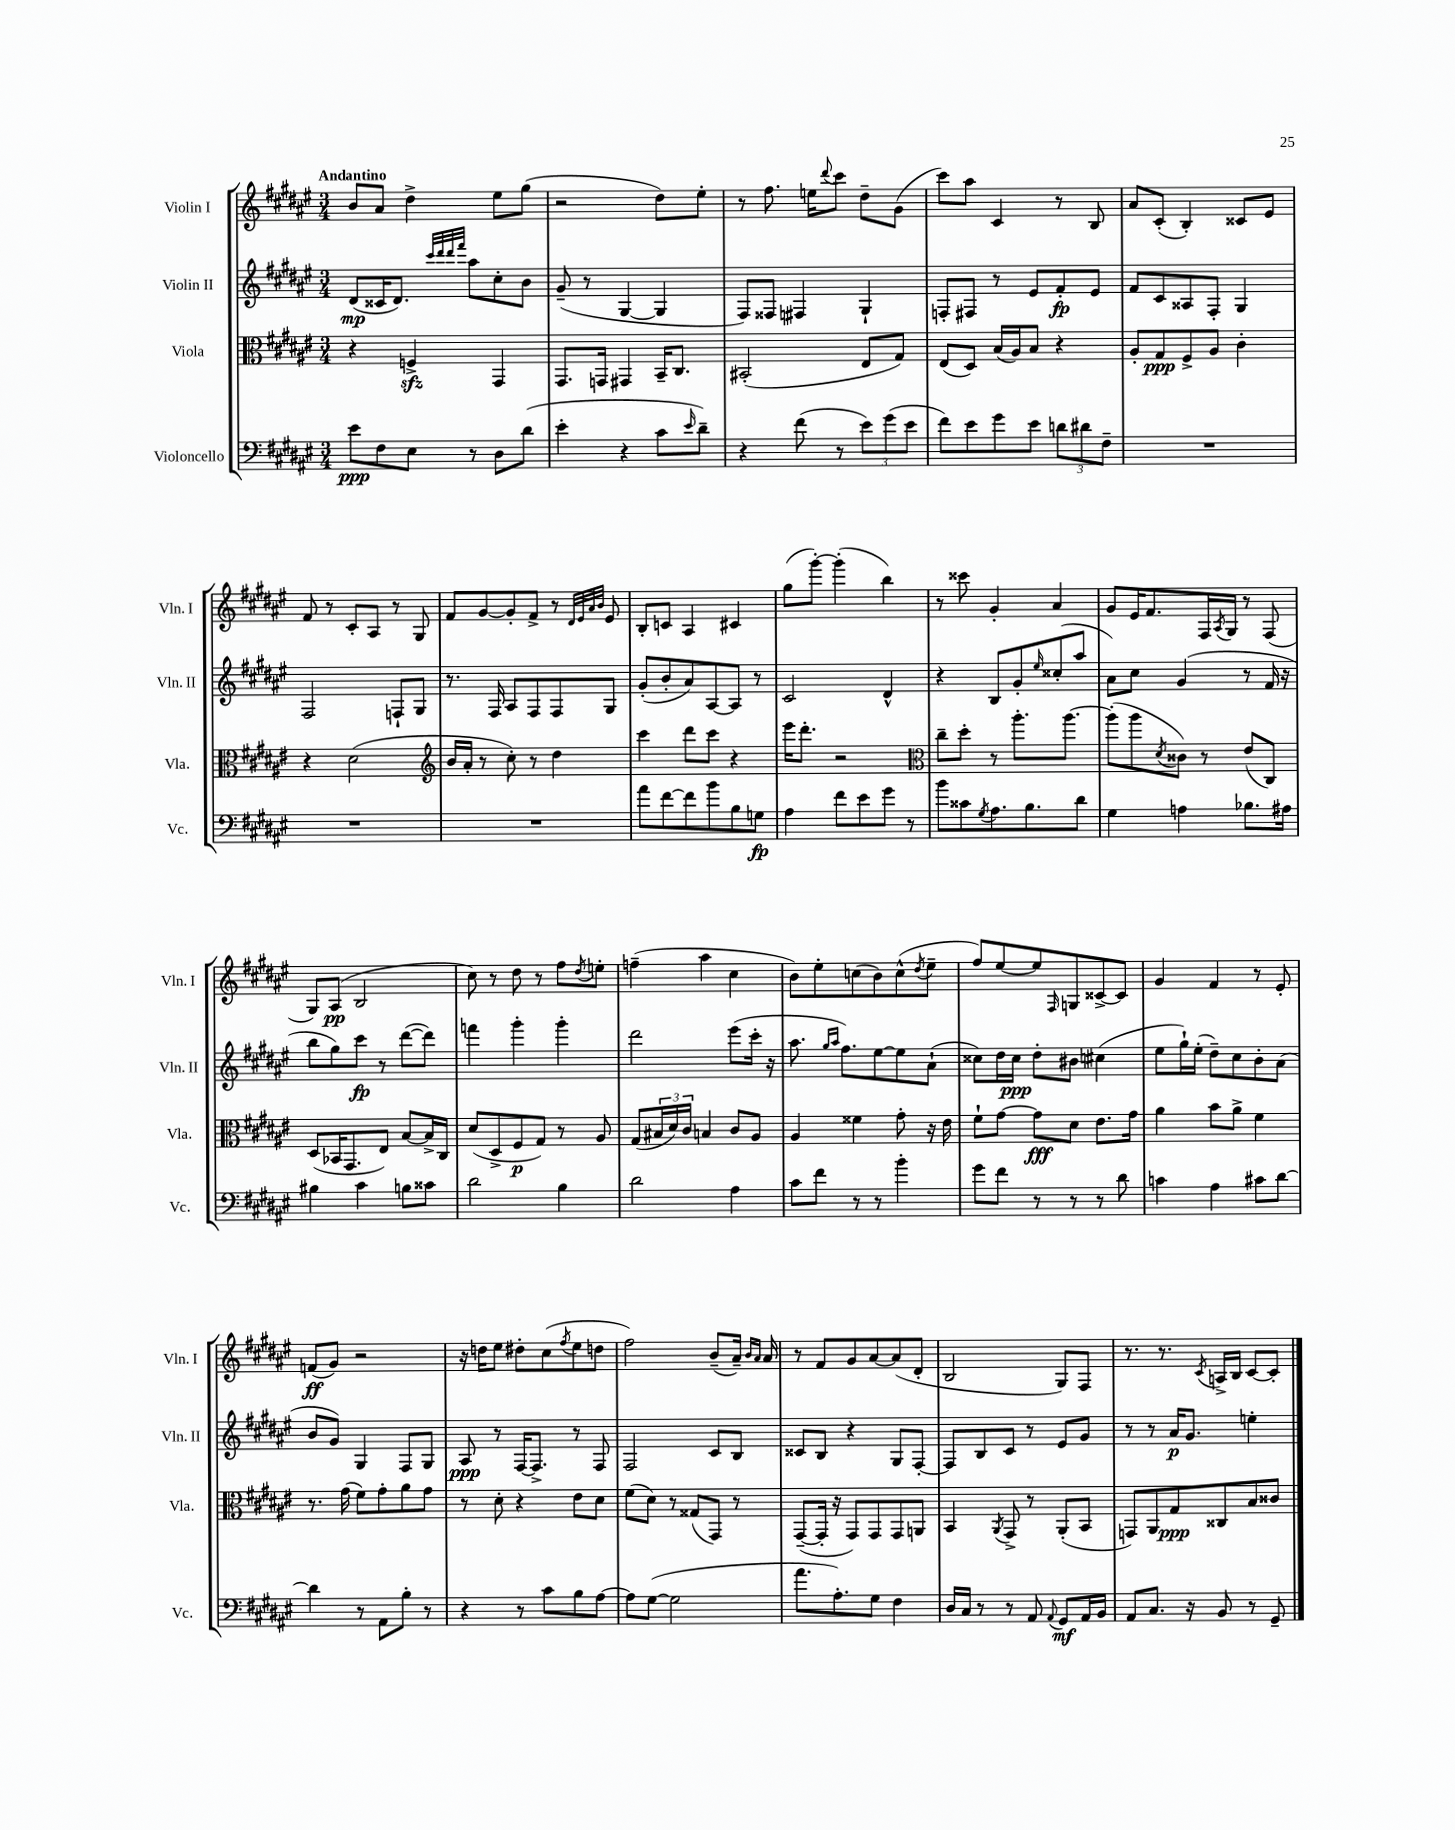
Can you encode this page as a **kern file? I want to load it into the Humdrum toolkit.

**kern	**kern	**kern	**kern
*staff4	*staff3	*staff2	*staff1
*clefF4	*clefC3	*clefG2	*clefG2
*k[f#c#g#d#a#e#]	*k[f#c#g#d#a#e#]	*k[f#c#g#d#a#e#]	*k[f#c#g#d#a#e#]
*M3/4	*M3/4	*M3/4	*M3/4
8e#	4r	(8d#	8b
8F#	.	16c##	8a#
.	.	8.d#)	.
8E#	4F^	.	4dd#^
.	.	32qqccc#	.
.	.	32qqddd#	.
.	.	32qqddd#	.
.	.	32qqfff#	.
8r	.	8aa#	.
8D#	4GG#	8cc#'	8ee#
(8d#	.	8b	(8gg#
=	=	=	=
4e#'	8.GG#	(8g#~	2r
.	.	8r	.
.	16GG	.	.
4r	4GG#	[4G#	.
8c#	16BB~	4G#]	8dd#)
.	8.C#	.	.
16qqe#	.	.	.
8d#~)	.	.	8ee#'
=	=	=	=
4r	(2BB#'	8F#)	8r
.	.	8F##	8.ff#
(8f#	.	4F#	.
.	.	.	16ee
.	.	.	8qqddd#
8r	.	.	8ccc#
12e#)	8E#	4G#`	8dd#~
(12g#	.	.	.
.	8G#)	.	(8g#
12e#	.	.	.
=	=	=	=
8f#)	(8E#	8F'	8ccc#)
8e#	8D#)	8F#	8aa#
8g#	(16B	8r	4c#
.	16A#)	.	.
8e#	8B	8e#	.
12d	4r	8f#'	8r
12d#	.	.	.
.	.	8e#	8B
12F#~	.	.	.
=	=	=	=
2.r	8A#'	8f#	8a#
.	8G#	8c#	(8c#'
.	8F#^	8A##	4B')
.	8A#	8F#'	.
.	4c#'	4G#	8c##
.	.	.	8e#
=	=	=	=
2.r	4r	2F#	8f#
.	.	.	8r
.	(2d#	.	8c#'
.	.	.	8A#
.	.	8F`	8r
.	.	8G#	8G#
=	=	=	=
*	*clefG2	*	*
2.r	16b	8.r	8f#
.	16a#'	.	.
.	8r	.	[8g#
.	.	16F#	.
.	8cc#')	8A#	8g#']
.	8r	8F#	8f#^
.	4dd#	8F#	8r
.	.	.	32qqd#
.	.	.	32qqe#
.	.	.	32qqa#
.	.	.	32qqb
.	.	8G#	8e#
=	=	=	=
8a#	4ccc#	(8g#'	8B'
[8f#	.	8b'	8c
8f#]	8ddd#	8a#)	4A#
8b	8ccc#	[8A#	.
8B	4r	8A#]	4c#
8G	.	8r	.
=	=	=	=
4A#	16eee#	2c#	(8gg#
.	8.ddd#'	.	.
.	.	.	[8ggg#')
8f#	2r	.	(4ggg#']
8e#	.	.	.
8g#	.	4d#^^	4bb)
8r	.	.	.
=	=	=	=
*	*clefC3	*	*
8b	8cc#~	4r	8r
8c##	8dd#'	.	8ccc##
8qG#	.	.	.
8.A#	8r	8B	4g#'
.	8.aa#'	8g#'	.
8.B	.	.	.
.	.	16qqee#	.
.	.	(8cc##'	4a#
.	[8.aa#	.	.
8d#	.	8aa#	.
=	=	=	=
4G#	(8aa#']	8a#)	8g#
.	8aa#	8cc#	16e#
.	.	.	8.f#
.	8qd#	.	.
4A	8c##)	(4g#	.
.	8r	.	16F#
.	.	.	8qA#
.	.	.	16G#
8.B-	(8e#	8r	8r
.	8C#)	16f#	(8F#
16A#	.	16r	.
=	=	=	=
4B#	(8D#	8bb	8G#)
.	16BB-	8gg#)	(8A#
.	8.GG#	.	.
4c#	.	8ccc#	2B
.	8E#)	8r	.
8B	[8B	([8ddd#	.
8c##	16B^]	8ddd#])	.
.	16C#	.	.
=	=	=	=
2d#	(8d#	4fff	8cc#)
.	8D#^	.	8r
.	8F#	4ggg#'	8dd#
.	8G#)	.	8r
4B	8r	4ggg#'	8ff#
.	.	.	8qdd#
.	8A#	.	8ee'
=	=	=	=
2d#	(8G#	2ddd#	(4ff~
.	24B#	.	.
.	24d#)	.	.
.	24c#	.	.
.	4B	.	4aa#
4A#	8c#	(8eee#	4cc#
.	8A#	16ccc#'	.
.	.	16r	.
=	=	=	=
8c#	4A#	8.aa#	8b)
8f#	.	.	8ee#'
.	.	16qqgg#	.
.	.	16qqaa#	.
.	.	8.ff#)	.
8r	4f##	.	(8cc
8r	.	[8ee#	8b)
4b'	8g#'	8ee#]	(8cc^^
.	.	.	8qdd#
.	16r	(8a#`	8ee#~
.	16e#	.	.
=	=	=	=
8g#	8f#`	8cc##)	8ff#)
8f#	[8g#	16dd#	[8ee#
.	.	16cc##	.
8r	8g#]	8dd#'	8ee#]
.	.	.	16qqF#
8r	8d#	8b#	8G
8r	8.e#	(4cc#	[8c##^
8d#	.	.	8c##]
.	16g#	.	.
=	=	=	=
4c	4a#	8ee#	4g#
.	.	16gg#`)	.
.	.	(16ee#'	.
4A#	8b	8dd#~)	4f#
.	8a#^	8cc#	.
8c#	4f#	8b'	8r
[8d#	.	(8a#	8e#'
=	=	=	=
4d#]	8.r	8b	(8f
.	.	8g#)	8g#)
.	(16g#	.	.
8r	8f#)	4G#	2r
8AA#	8g#'	.	.
8B'	8a#	8F#	.
8r	8g#	8G#	.
=	=	=	=
4r	8r	8A#	16r
.	.	.	16dd
.	8d#'	8r	8ee#
8r	4r	[16F#	8dd#'
.	.	8.F#^]	.
8c#	.	.	(8cc#
.	.	.	8qff#
8B	8e#	8r	8ee#
[8A#	8d#	8F#	8dd
=	=	=	=
8A#]	(8f#	2F#	2ff#)
([8G#	8d#)	.	.
2G#]	8r	.	.
.	(8G##	.	.
.	8GG#)	8c#	(8b~
.	8r	8B	16a#~)
.	.	.	16qqb
.	.	.	16qqa#
.	.	.	16a#
=	=	=	=
8.a#	([8GG#~	8c##	8r
.	16GG#']	8B	8f#
8.A#')	16r	.	.
.	8GG#)	4r	8g#
8G#	8GG#	.	[8a#
4F#	8GG#	8G#	(8a#]
.	8AA	[8F#'	8d#'
=	=	=	=
16D#	4BB	8F#]	2B
16C#	.	.	.
8r	.	8B	.
.	8qAA#	.	.
8r	8GG#^	8c#	.
8AA#	8r	8r	.
8qqAA#	.	.	.
8GG#	(8AA#'	8e#	8G#)
16AA#	8BB	8g#	8F#
16BB	.	.	.
=	=	=	=
8AA#	8GG)	8r	8.r
8.C#	8AA#	8r	.
.	.	.	8.r
.	8G#	16a#	.
16r	.	8.g#	.
.	.	.	8qc#
8BB	8C##	.	16A^
.	.	.	16B
8r	8B	4ee'	[8c#
8GG#~	8c##	.	8c#']
==	==	==	==
*-	*-	*-	*-
